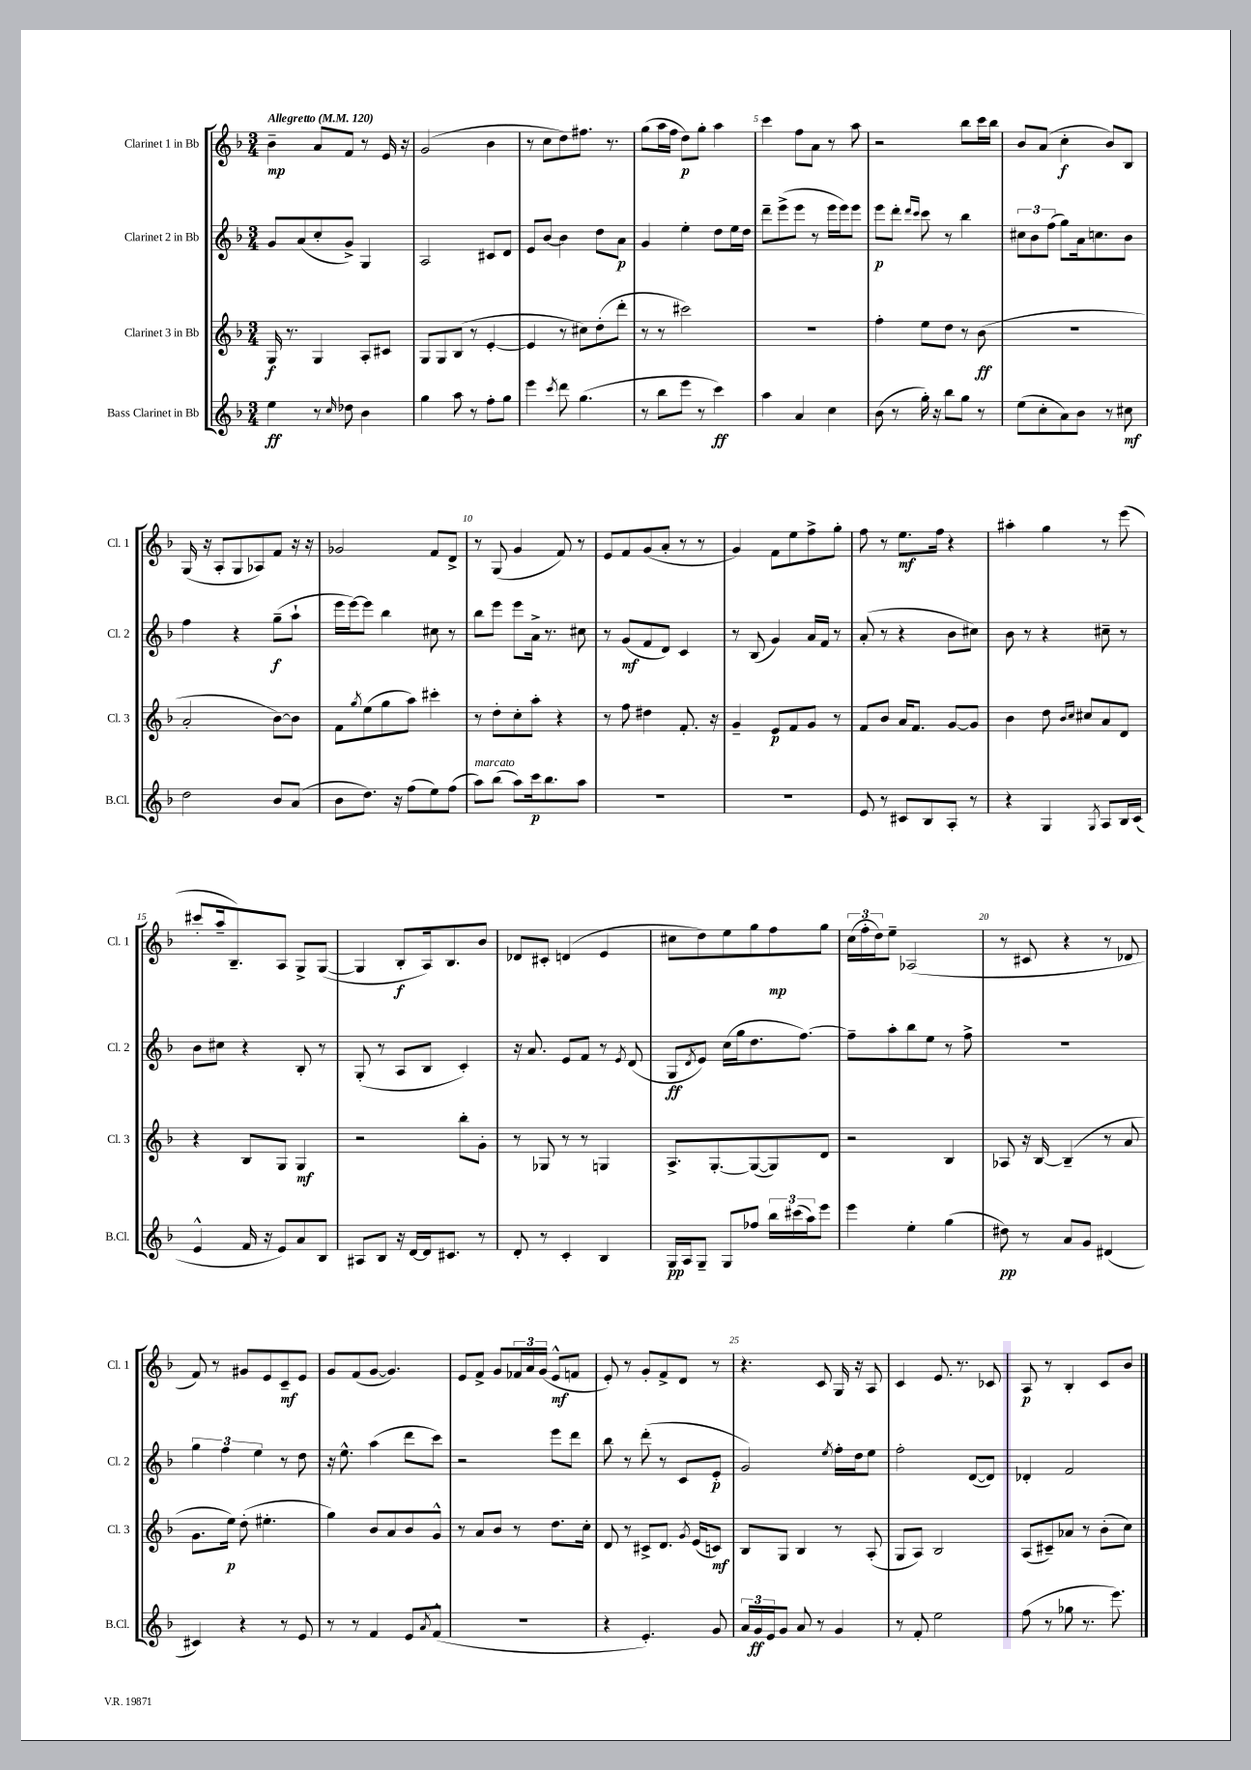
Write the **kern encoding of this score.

**kern	**kern	**kern	**kern
*staff4	*staff3	*staff2	*staff1
*clefG2	*clefG2	*clefG2	*clefG2
*k[b-]	*k[b-]	*k[b-]	*k[b-]
*M3/4	*M3/4	*M3/4	*M3/4
*MM120	*MM120	*MM120	*MM120
4ee	16G	8g	4b-~
.	8.r	.	.
.	.	(8a	.
8r	4G	8cc'	8a
16qqcc	.	.	.
8dd-	.	8g^)	8f
4b-	8A'	4G	8r
.	8c#	.	16e
.	.	.	16r
=	=	=	=
4gg	8G	2A	(2g
.	8G	.	.
8aa	(8B-	.	.
8r	8r	.	.
8ff'	[4e'	8c#	4b-
8gg	.	8d	.
=	=	=	=
4eee	4e]	8e	8r
.	.	[8b-	8cc
8qccc	.	.	.
8ddd	8r	4b-]	8dd)
(4.gg	8cc#)	.	8.ff#
.	(8dd'	8dd	.
.	.	.	8.r
.	8ddd'	8a	.
=	=	=	=
8r	8r	4g	(8gg
8bb-	8r	.	16aa
.	.	.	16ff
8eee	2ccc#)	4ee'	8dd)
8r	.	.	8gg'
4ccc)	.	8dd	4aa
.	.	16ee	.
.	.	16dd	.
=	=	=	=
4aa	2.r	8ddd~	4ccc
.	.	(8eee^	.
4a	.	8eee	8ff
.	.	8r	8a
4cc	.	16eee	8r
.	.	16eee)	.
.	.	8eee	8aa
=	=	=	=
(8b-	4ff'	8eee	2r
8r	.	8ddd'	.
.	.	16qqddd	.
.	.	16qqccc	.
16gg')	8ee	8ccc	.
16r	.	.	.
8bb-	8dd	8r	.
8gg	8r	4bb-	8bb-
8r	(8b-	.	16ccc
.	.	.	16bb-
=	=	=	=
(8ee	2.r	12cc#	8b-
.	.	12b-	.
8cc'	.	.	(8a
.	.	(12ff	.
8a)	.	8gg)	4cc'
8b-	.	16a	.
.	.	8.cc	.
8r	.	.	8b-)
8cc#	.	8b-	8B-
=	=	=	=
2dd	2a'	4ff	(16G
.	.	.	16r
.	.	.	8A'
.	.	4r	8G
.	.	.	8A-)
8b-	[8b-)	(8gg~	8f
(8a	8b-]	8aa`	16r
.	.	.	16r
=	=	=	=
8b-	8f	16eee	2g-
.	.	[16eee)	.
.	8qgg	.	.
8.dd)	(8ee	8eee]	.
.	8gg	4bb-	.
16r	.	.	.
(8ff	8aa)	.	.
8ee)	4ccc#'	8cc#	8f
(8ff	.	8r	8d^
=	=	=	=
8aa)	8r	8bb-	8r
(8bb-	8dd'	8eee	(8G
8aa)	8cc'	8eee	4g
16ccc	8aa'	16a^	.
8.bb-	.	8.r	.
.	4r	.	8f)
8aa	.	8cc#	8r
=	=	=	=
2.r	8r	8r	8e
.	8ff	(8g	8f
.	4dd#	8f	(8g
.	.	8d)	8a'
.	8.f'	4c	8r
.	.	.	8r
.	16r	.	.
=	=	=	=
2.r	4g~	8r	4g)
.	.	(8B-	.
.	8e	4g)	8f
.	8f	.	8ee
.	8g	16a	8ff^
.	.	16f	.
.	8r	8r	8gg'
=	=	=	=
8e	8f	(8a'	8ff
8r	8b-	8r	8r
8c#	16a	4r	8.ee
.	8.f	.	.
8B-	.	.	.
.	.	.	16ff
8A'	[8g	8b-	4r
8r	8g]	8cc#)	.
=	=	=	=
4r	4b-	8b-	4aa#'
.	.	8r	.
4G	8dd	4r	4gg
.	16qqb-	.	.
.	16qqcc	.	.
.	8cc#	.	.
8qG	.	.	.
8A	8a	8cc#~	8r
16B-	8d	8r	(8eee
(16c	.	.	.
=	=	=	=
4e^^	4r	8b-	8ccc#'
.	.	8cc#	16aa~
.	.	.	8.B-~)
16f	8B-	4r	.
16r	.	.	.
8e)	8G	.	8A
8a	4G	8B-'	8G^
8B-	.	8r	([8G
=	=	=	=
8A#	2r	(8G'	4G]
8B-	.	8r	.
16r	.	8A	8B-'
[16d	.	.	.
16d]	.	8B-	16A)
8.c#	.	.	8.B-
.	8bb-'	4c')	.
8r	8g'	.	8b-
=	=	=	=
8d'	8r	16r	8d-
.	.	8.a	.
8r	8G-	.	8c#'
4c'	8r	8e	(4d
.	8r	8f	.
4B-	4G	8r	4e
.	.	8qe	.
.	.	(8d	.
=	=	=	=
16G	8.A^	8G	8cc#
16A	.	.	.
.	.	8qd	.
8G~	.	8e)	8dd)
.	[8.G'	.	.
8G	.	(16cc	8ee
.	.	16gg	.
8ff-	(8G_	8.dd	8gg
24bb-	8G])	.	8ff
(24ccc#	.	.	.
.	.	[8.ff)	.
24aa)	.	.	.
8eee	8d	.	8gg
=	=	=	=
4eee	2r	8ff~]	(24cc
.	.	.	24ff'
.	.	.	24dd)
.	.	8aa'	8ee~
4ee'	.	8bb-	(2A-
.	.	8ee	.
(4gg	4B-	8r	.
.	.	8ff^	.
=	=	=	=
8dd#)	8A-	2.r	8r
8r	16r	.	8c#
.	[16B-	.	.
8a	(4B-~]	.	4r
8g	.	.	.
(4d#	8r	.	8r
.	8a	.	8d-
=	=	=	=
4c#)	8.g	6gg	8f)
.	.	.	8r
.	.	6ff	.
.	16ee)	.	.
4r	(8dd'	.	8g#
.	.	6ee	.
.	4.ee#'	.	8e
8r	.	8r	8c~
8e	.	8dd	8e
=	=	=	=
8r	4gg)	16r	8g
.	.	8.ee^^	.
8r	.	.	(8f
4f	8b-	(4aa	[8g
.	8a	.	4.g])
8e	8b-	8ddd	.
8qa	.	.	.
(8f^^	8g^^	8ccc)	.
=	=	=	=
2.r	8r	2r	8e
.	8a	.	8f^
.	8b-	.	8g
.	8r	.	24f-
.	.	.	24a
.	.	.	(24g
.	8.dd	8eee	8e^^
.	.	8ddd	8f
.	16cc'	.	.
=	=	=	=
4r	8d	8bb-	8e')
.	8r	8r	8r
4.e')	8c#^	(8ddd'	8g'
.	8.d	8r	8f^
.	.	8c	8d
.	8qg	.	.
.	(16e	.	.
8g	8c)	8e'	8r
=	=	=	=
24a	8B-	2g)	4.r
24g	.	.	.
24e	.	.	.
8g	8G	.	.
8a	4B-	.	.
8r	.	.	8c
.	.	8qee	.
4g	8r	16ff'	16G
.	.	16dd	16r
.	(8A'	8ee	8A
=	=	=	=
8r	8G	2ff'	4c
8f'	8A)	.	.
2ee	2B-	.	8.e
.	.	.	8.r
.	.	([8d	.
.	.	8d])	8c-
=	=	=	=
(8ff	(8A	4d-'	8A
8r	8c#~)	.	8r
8gg-	8a-	2f	4B-'
8.r	8r	.	.
.	(8b-'	.	8c
8.eee)	.	.	.
.	8cc)	.	8b-
==	==	==	==
*-	*-	*-	*-
